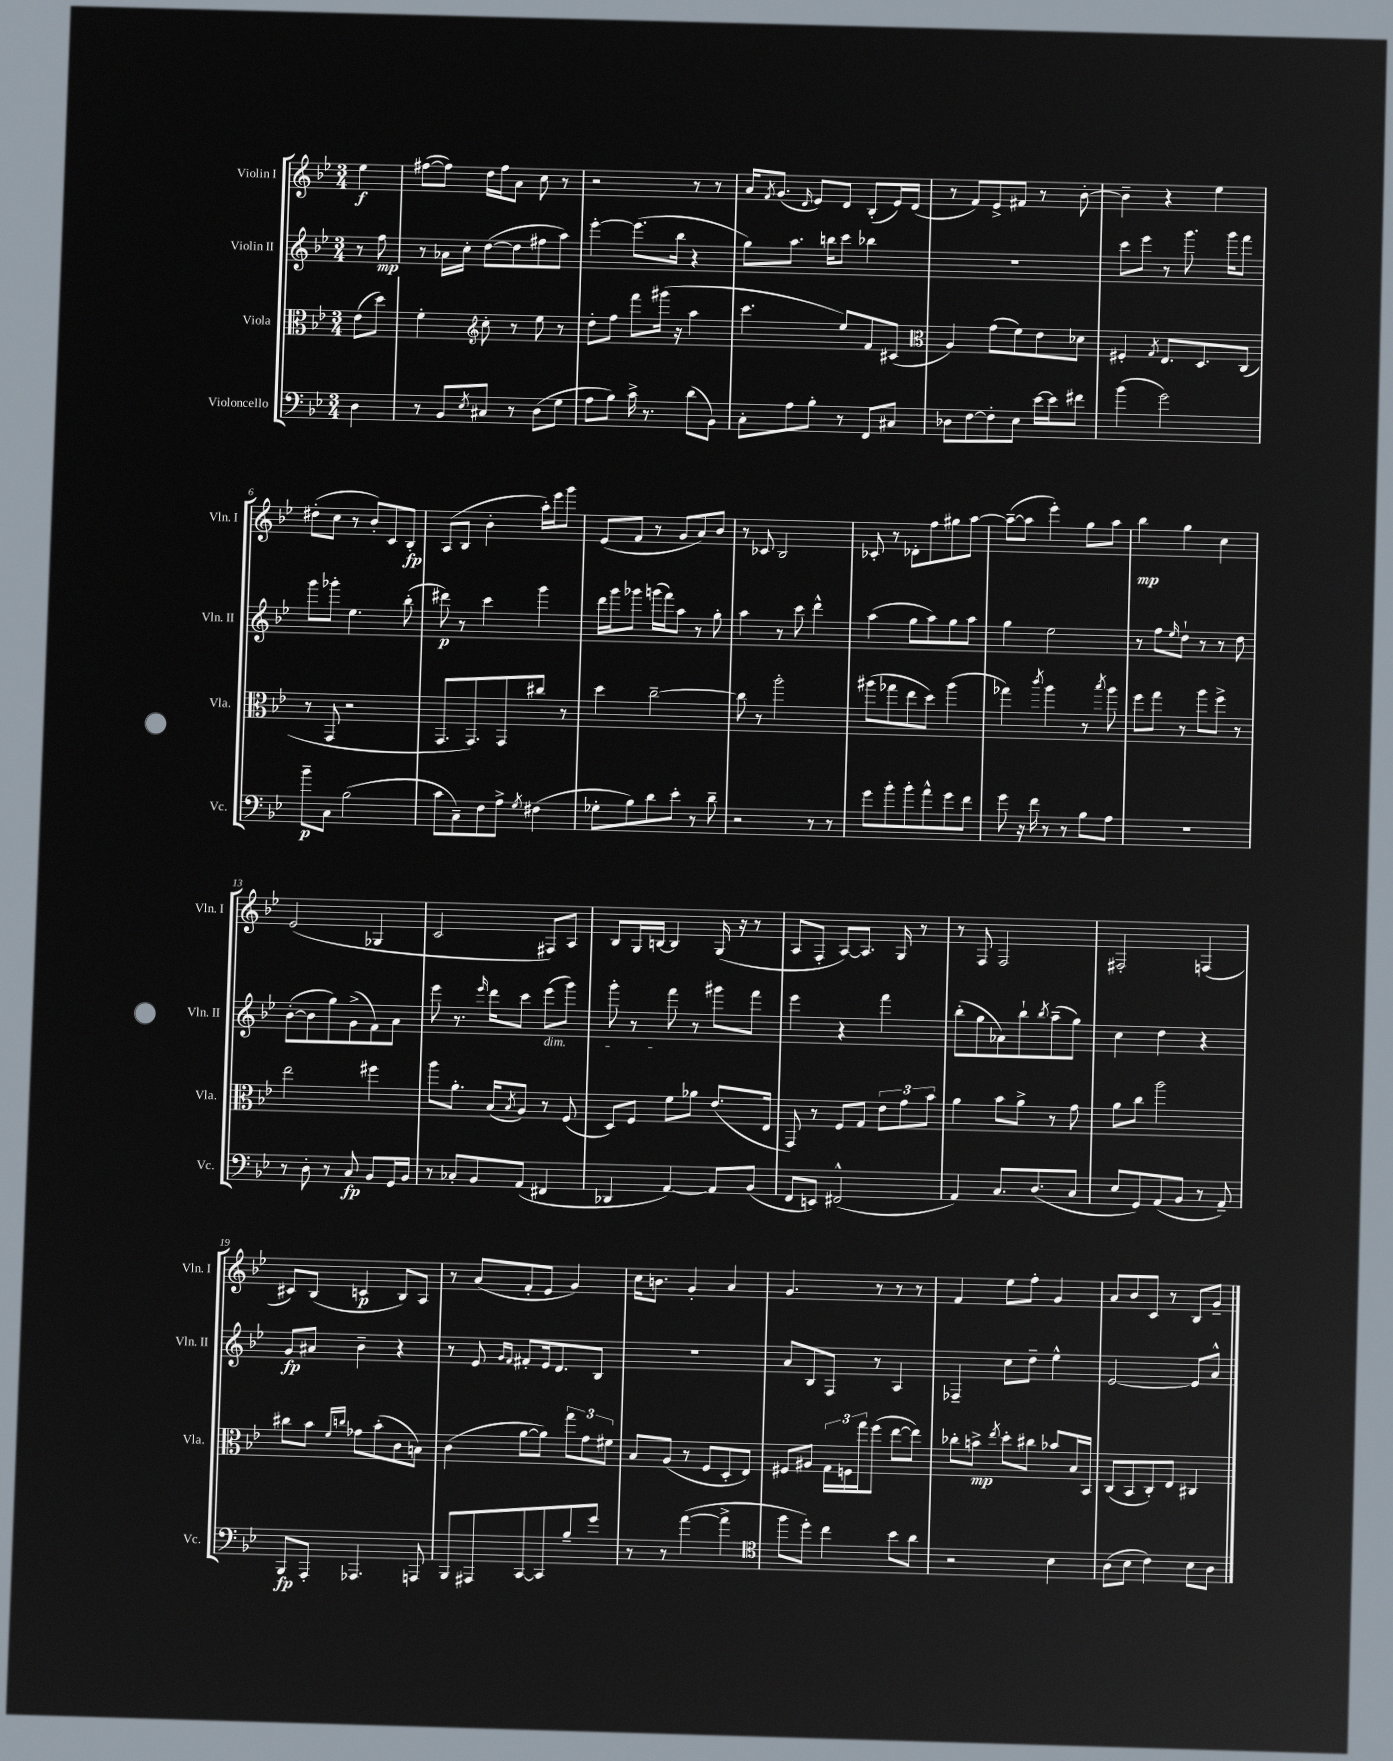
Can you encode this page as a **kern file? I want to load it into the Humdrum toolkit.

**kern	**kern	**kern	**kern
*staff4	*staff3	*staff2	*staff1
*clefF4	*clefC3	*clefG2	*clefG2
*k[b-e-]	*k[b-e-]	*k[b-e-]	*k[b-e-]
*M3/4	*M3/4	*M3/4	*M3/4
4D	(8e-	8r	4ee-
.	8dd)	8ff	.
=	=	=	=
8r	4f'	8r	([8ff#
8BB-	.	16a-	8ff#])
.	.	16cc'	.
*	*clefG2	*	*
8qE-	.	.	.
8C#	8cc'	([8dd	16dd
.	.	.	16ff#
8r	8r	8dd]	8a
(8D	8ee-	8ff#	8cc
8G	8r	8aa)	8r
=	=	=	=
8A	8dd'	[4eee-'	2r
8B-)	8ff	.	.
16c^	8fff	(8.eee-]	.
8.r	.	.	.
.	(16ggg#	.	.
.	16r	16bb-	.
(8d	4aa	4r	8r
8BB-)	.	.	8r
=	=	=	=
8C'	4.ccc	8gg)	16a
.	.	.	8qf
.	.	.	(8.g
8A	.	8.aa	.
.	.	.	16qqd
8B-'	.	.	8e-)
.	.	16bb	.
8r	8ee-)	8ccc	8d
8FF	8f	4bb-	(8B-'
8C#	(8c#	.	16e-)
.	.	.	(16d
=	=	=	=
*	*clefC3	*	*
8D-	4A)	2.r	8r
[8F	.	.	8f)
8F']	(8g	.	8e-^
8E-	8f)	.	8f#
[16e-	8e-	.	8r
16e-]	.	.	.
8f#	8d-	.	[8b-'
=	=	=	=
(4b-	4F#'	8ccc	4b-~]
.	.	8eee-	.
.	8qG	.	.
2g)	8.E-	8r	4r
.	.	8.ggg	.
.	8.D	.	.
.	.	.	4ee-
.	.	16ggg	.
.	(8C	8fff	.
=	=	=	=
8b-~	8r	8ggg	(8dd#'
8C	8GG	8ggg-'	8cc
(2B-	2r	4.ee-	8r
.	.	.	8b-')
.	.	.	8c
.	.	(8bb-'	8B-'
=	=	=	=
8c	8.GG	8ddd#)	(8A
8C~)	.	8r	8B-
.	8.GG)	.	.
8F	.	4ccc	4b-'
8A^	8GG	.	.
8qG	.	.	.
(4F#	8cc#	4ggg	16aa')
.	.	.	16eee-
.	8r	.	8ggg
=	=	=	=
8G-'	4dd	16ddd	(8e-
.	.	16ggg	.
8B-)	.	8ggg-	8f
8d	[2cc~	(16ggg	8r
.	.	16fff)	.
8e-'	.	8aa	8g
8r	.	8r	8a)
8d~	.	8gg'	8b-
=	=	=	=
2r	8cc]	4aa	8r
.	8r	.	8c-
.	2aa'	8r	2B-
.	.	8ccc	.
8r	.	4ddd^^	.
8r	.	.	.
=	=	=	=
8g	(8aa#	(4aa	8c-'
8b-'	8gg-	.	8r
8b-'	8ee-	8gg	8d-'
8a^^	8dd)	8aa)	8ff
8g	(4aa#	8gg	8gg#
8f	.	8aa	[8aa
=	=	=	=
8g	4gg-)	4gg	(8aa~_
16r	.	.	8aa]
16f	.	.	.
.	8qccc	.	.
8r	4aa	2ee-	4eee-')
8r	.	.	.
8B-	8r	.	8gg
.	8qbb-	.	.
8A	8aa	.	8aa
=	=	=	=
2.r	8ff	8r	4bb-
.	8gg	8ff	.
.	.	16qqee-	.
.	8r	8dd`	4gg
.	8aa	8r	.
.	8ff^	8r	4cc
.	8r	8dd	.
=	=	=	=
8r	2ee-	([8b-'	(2e-
8D'	.	8b-]	.
8r	.	8gg)	.
8C	.	(8g^	.
8BB-	4ff#	8f)	4G-
16GG	.	8a	.
16BB-	.	.	.
=	=	=	=
8r	8aa	8eee-	2c
8C-'	8.a'	8.r	.
8BB-	.	.	.
.	.	16qqeee-	.
.	(16B-	16ddd	.
.	8qB-	.	.
(8AA	8A)	8ccc	.
4FF#	8r	(8eee-	8F#)
.	(8F	8ggg)	8A
=	=	=	=
4DD-	8D)	8ggg'	8B-
.	8F	8r	16G
.	.	.	[16B
[4AA)	8f	8fff	4B]
.	8a-	8r	.
8AA]	(8.e-	8ggg#	(16G
.	.	.	16r
(8BB-	.	8fff	8r
.	16E-	.	.
=	=	=	=
8FF	8GG)	4eee-	8A
8EE)	8r	.	8F'
(2FF#^^	8F	4r	[8A)
.	8G	.	8.A]
.	12e-	4fff	.
.	.	.	16G
.	12g	.	.
.	.	.	8r
.	12b-	.	.
=	=	=	=
4AA)	4a	(8bb-'	8r
.	.	8gg	8F
8.C	8b-	8a-)	2F
.	8a^	8bb-`	.
(8.D	.	.	.
.	.	8qbb-	.
.	8r	(8aa~	.
8C	8g	8gg)	.
=	=	=	=
8E-	8a	4cc	2F#'
8GG)	8cc	.	.
(8AA	2aa	4dd	.
8BB-	.	.	.
8r	.	4r	(4F
8AA~)	.	.	.
=	=	=	=
8BBB-	8cc#	8g	8c#)
8AAA'	8b-	8a#	(8B-
.	16qqf	.	.
.	16qqcc	.	.
4.AAA-	8g-	4b-~	4c
.	(8b-'	.	.
.	8c	4r	8B-)
8AAA	8B)	.	8A
=	=	=	=
8BBB-	(4c	8r	8r
8AAA#	.	8e-	(8a
.	.	16qqg	.
.	.	16qqf	.
[8CC	[8a	8f#'	8f'
8CC]	8a])	16e-	8e-
.	.	8.d	.
8B-~	12gg	.	4g)
.	12g	.	.
8g	.	8B-	.
.	12f#	.	.
=	=	=	=
8r	8B-	2.r	16cc
.	.	.	8.b
8r	(8A	.	.
([4a	8r	.	4g'
.	8F	.	.
4a^]	8D'	.	4a
.	8E-)	.	.
=	=	=	=
*clefC4	*	*	*
8ff	8F#	8a	4.g
8dd')	8A#	8B-	.
4cc	24G	8F	.
.	24F	.	.
.	24gg	.	.
.	(8ff	8r	8r
8b-	[8ee-	4A	8r
8a	8ee-])	.	8r
=	=	=	=
2r	8cc-'	4F-~	4f
.	8b^	.	.
.	8qee-	.	.
.	8dd'	8cc	8ee-
.	8cc#	8dd~	8ff'
4B-	8b-	4ee-^^	4g
.	16B-	.	.
.	16BB-	.	.
=	=	=	=
(8A	(8C	[2e-	8a
8B-	8BB-	.	8b-
4c)	8C')	.	8c
.	8E-	.	8r
8B-	4C#	8e-]	8B-
8A	.	8a^^	8g~
==	==	==	==
*-	*-	*-	*-
